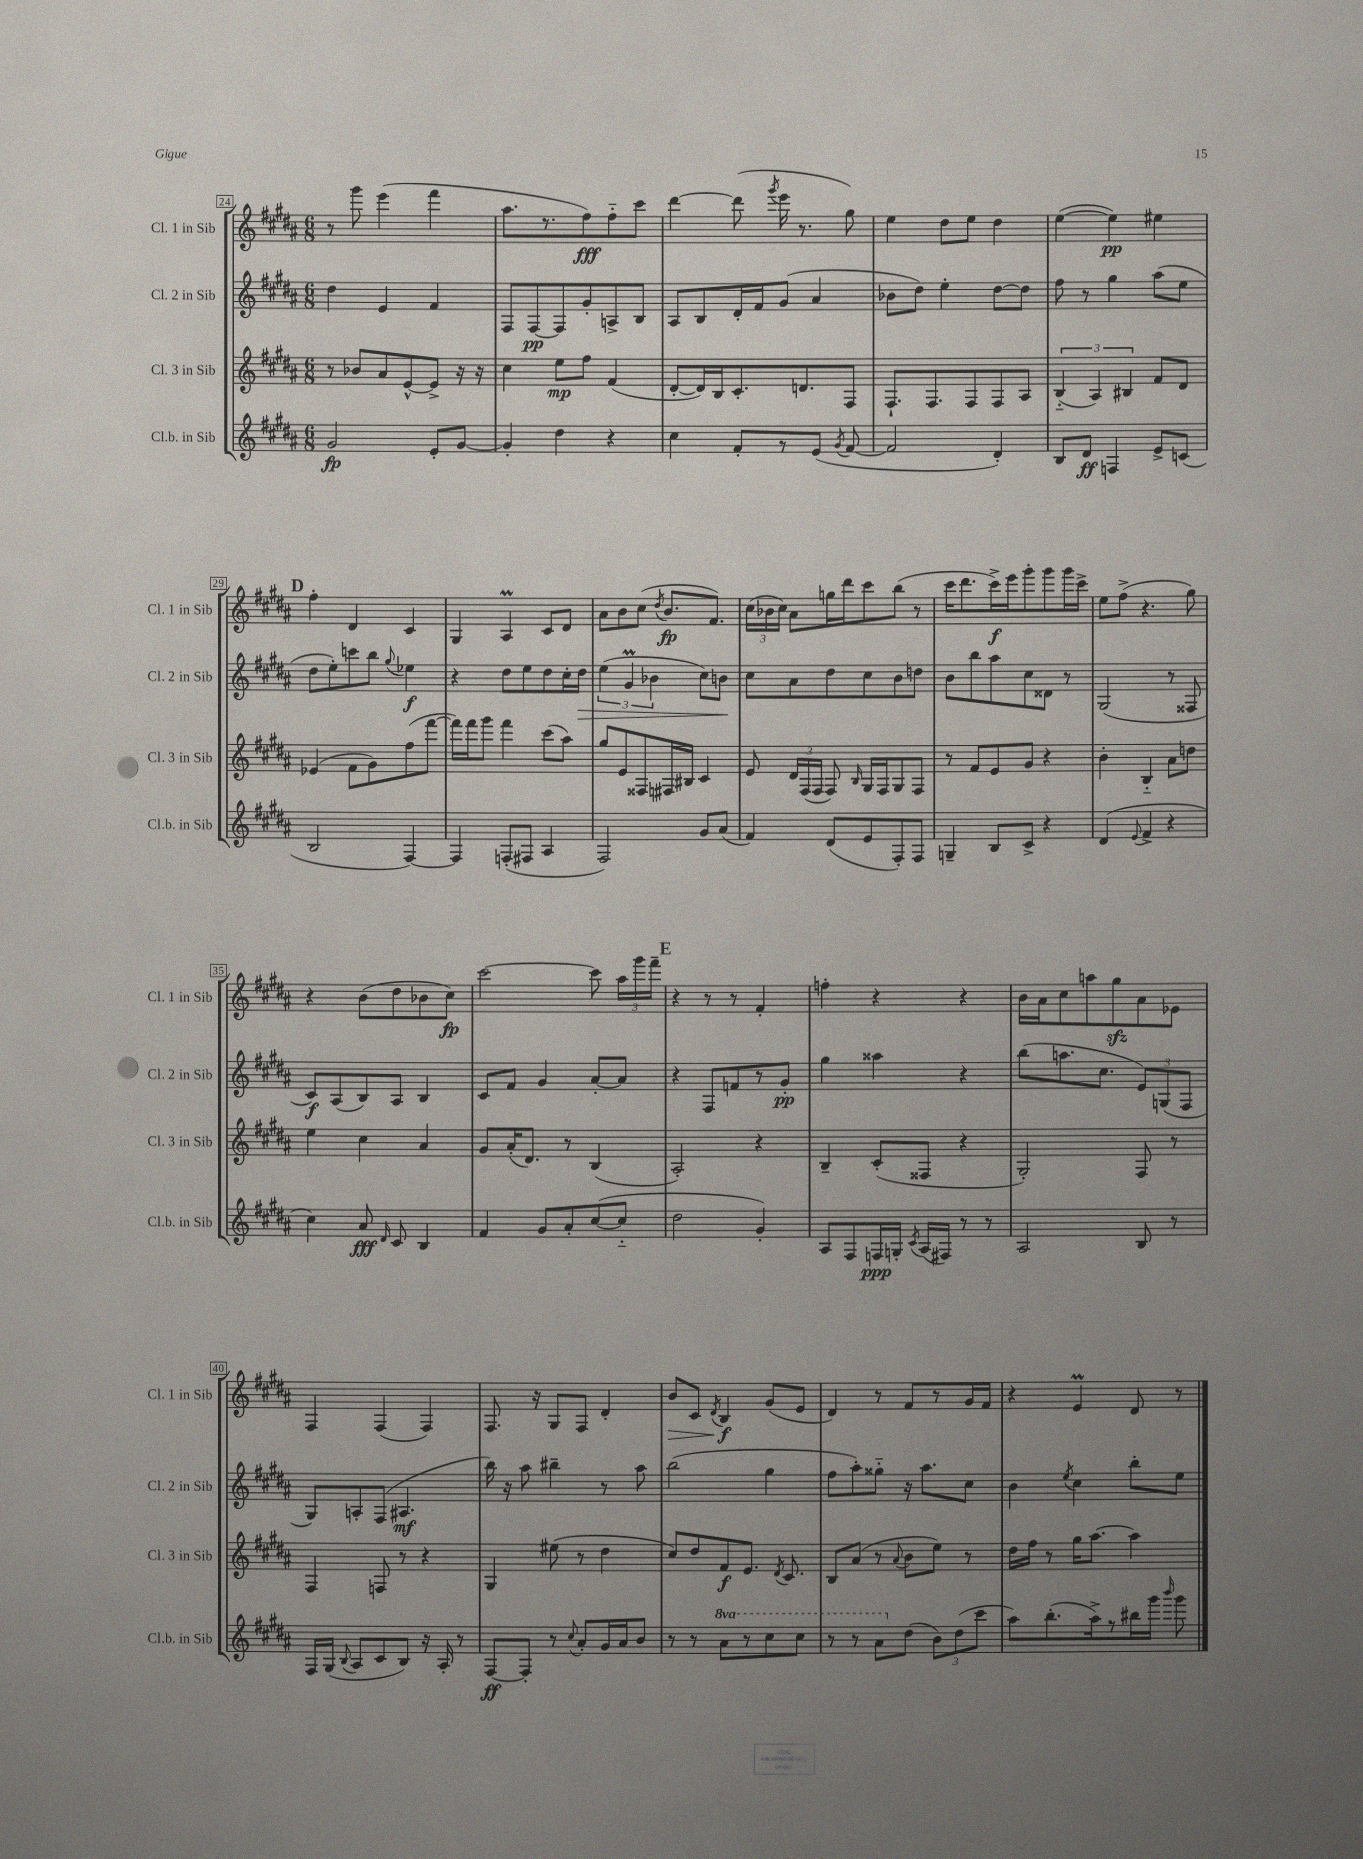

**kern	**dynam	**kern	**dynam	**kern	**dynam	**kern	**dynam
*part4	*part4	*part3	*part3	*part2	*part2	*part1	*part1
*staff4	*staff4	*staff3	*staff3	*staff2	*staff2	*staff1	*staff1
*I"Cl.b. in Sib	*	*I"Cl. 3 in Sib	*	*I"Cl. 2 in Sib	*	*I"Cl. 1 in Sib	*
*I'Cl.b. in Sib	*	*I'Cl. 3 in Sib	*	*I'Cl. 2 in Sib	*	*I'Cl. 1 in Sib	*
*clefG2	*	*clefG2	*	*clefG2	*	*clefG2	*
*k[f#c#g#d#a#]	*	*k[f#c#g#d#a#]	*	*k[f#c#g#d#a#]	*	*k[f#c#g#d#a#]	*
*M6/8	*	*M6/8	*	*M6/8	*	*M6/8	*
=24	=24	=24	=24	=24	=24	=24	=24
2g#/	fp	8r	.	4dd#\	.	8r	.
.	.	8b-X/L	.	.	.	8ggg#\	.
.	.	8a#/	.	4e/	.	(4eee\	.
.	.	[8e^^/	.	.	.	.	.
8e'/L	.	8e^/J]	.	4f#/	.	4fff#\	.
[8g#/J	.	16r	.	.	.	.	.
.	.	16r	.	.	.	.	.
=25	=25	=25	=25	=25	=25	=25	=25
4g#'/]	.	4cc#\	.	8F#/L	.	8.aa#\L	.
.	.	.	.	[8F#/	pp	.	.
.	.	.	.	.	.	8.r	.
4dd#\	.	8ee\L	mp	8F#/]	.	.	.
.	.	8ff#\J	.	8g#'/	.	8ff#\)	fff
4r	.	(4f#/	.	8An^/	.	8ff#\	.
.	.	.	.	8B/J	.	8ccc#\J	.
=26	=26	=26	=26	=26	=26	=26	=26
4cc#\	.	[8d#'/L	.	8A#/L	.	[4ddd#\	.
.	.	16d#/L])	.	8B/	.	.	.
.	.	16B/J	.	.	.	.	.
8f#'/L	.	8.c#'/	.	16d#'/L	.	(8ddd#\]	.
.	.	.	.	16f#/J	.	.	.
.	.	.	.	.	.	8qggg#/	.
8r	.	.	.	(8g#/J	.	16eee\	.
.	.	8.dn/	.	.	.	8.r	.
(8e/J	.	.	.	4a#/	.	.	.
8qg#/	.	.	.	.	.	.	.
[8f#/	.	8F#/J	.	.	.	8gg#\)	.
=27	=27	=27	=27	=27	=27	=27	=27
2f#/]	.	8.F#`/L	.	8b-X\L	.	4ee\	.
.	.	.	.	8dd#\J)	.	.	.
.	.	8.F#/	.	.	.	.	.
.	.	.	.	4ee'\	.	8dd#\L	.
.	.	8F#/	.	.	.	8ee\J	.
4d#'/)	.	8F#/	.	[8dd#\L	.	4dd#\	.
.	.	8A#/J	.	8dd#\J]	.	.	.
=28	=28	=28	=28	=28	=28	=28	=28
8B/L	.	(6B/	.	8ff#\	.	([4ee\	.
8d#/J	ff	.	.	8r	.	.	.
.	.	6A#/)	.	.	.	.	.
4Fn/	.	.	.	4gg#\	.	4ee\])	pp
.	.	6B#X/	.	.	.	.	.
8e^/L	.	8f#/L	.	(8aa#\L	.	4ee#X\	.
(8cn/J	.	8d#/J	.	8ee\J	.	.	.
!!LO:LB:g=z
!!LO:REH:place=s1:t=D
=29	=29	=29	=29	=29	=29	=29	=29
2B/	.	(4e-X/	.	8dd#\L	.	4ff#'\	.
.	.	.	.	8ee'\)	.	.	.
.	.	8f#\L	.	8cccn\	.	4d#/	.
.	.	8g#\)	.	8bb\J	.	.	.
.	.	.	.	8qqgg#/	.	.	.
[4F#/)	.	(8ff#\	.	4ee-X\	f	4c#/	.
.	.	[8fff#\J	.	.	.	.	.
=30	=30	=30	=30	=30	=30	=30	=30
4F#/]	.	16fff#\LL])	.	4r	.	4G#/	.
.	.	16fff#\J	.	.	.	.	.
.	.	8ggg#\J	.	.	.	.	.
(8Fn'/L	.	4fff#\	.	8dd#\L	.	4A#m/	.
8F#X/J	.	.	.	8ee\	.	.	.
4A#/	.	(8ccc#\L	.	8dd#\	.	8c#/L	.
.	.	8aa#\J)	.	16cc#'\L	.	8d#/J	.
!	!	!	!	!	!LO:HP:b	!	!
.	.	.	.	16dd#\JJ	>	.	.
=31	=31	=31	=31	=31	=31	=31	=31
2F#/)	.	8gg#/L	.	(6ee\	.	8a#\L	.
.	.	8e/	.	.	.	8b\	.
.	.	.	.	6g#M/	.	.	.
.	.	8F##X/	.	.	.	(8cc#\J	.
.	.	.	.	6b-X\	.	.	.
.	.	.	.	.	.	8qdd#/	.
.	.	16F#X/L	.	.	.	8.b/L	fp
.	.	16B#X/JJ	.	.	.	.	.
8g#/L	.	4c#/	.	8cc#\L)	.	.	.
.	.	.	.	.	.	8.f#/J)	.
(8a#/J	.	.	.	8bn\J	.	.	.
.	.	.	.	.	]	.	.
=32	=32	=32	=32	=32	=32	=32	=32
4f#/)	.	8e/	.	8cc#\L	.	(24cc#\LL	.
.	.	.	.	.	.	24b-X\	.
.	.	.	.	.	.	24cc#\JJ)	.
.	.	24d#/LL	.	8a#\	.	8a#\L	.
.	.	(24F#/	.	.	.	.	.
.	.	24F#/JJ	.	.	.	.	.
(8d#/L	.	8F#/)	.	8dd#\	.	16ggn\L	.
.	.	.	.	.	.	16ddd#\J	.
.	.	16qqB/	.	.	.	.	.
8e/	.	16G#/LL	.	8cc#\	.	8ccc#\	.
.	.	16F#/J	.	.	.	.	.
8F#'/)	.	8G#/	.	8b\	.	(8bb\J	.
8F#/J	.	8F#/J	.	8ddn\J	.	8r	.
=33	=33	=33	=33	=33	=33	=33	=33
4Gn~/	.	8r	.	8b\L	.	16ccc#\KL	.
.	.	.	.	.	.	8.ddd#\	.
.	.	8f#/L	.	8bb\	.	.	.
8B/L	.	8e/	.	8aa#\	.	16ccc#^\L)	f
.	.	.	.	.	.	16eee\J	.
8c#^/J	.	8g#/J	.	8cc#\	.	8ggg#'\	.
4r	.	4r	.	8d##X\J	.	8ggg#\	.
.	.	.	.	8r	.	16ggg#\L	.
.	.	.	.	.	.	16ccc#^\JJ	.
=34	=34	=34	=34	=34	=34	=34	=34
(4d#/	.	4b'\	.	(2G#/	.	8ee\L	.
.	.	.	.	.	.	(8ff#^\J	.
8qqe/	.	.	.	.	.	.	.
4f#^/	.	4B/	.	.	.	4.r	.
4r	.	8a#\L	.	8r	.	.	.
.	.	8ddn\J	.	8F##X/	.	8gg#\)	.
!!LO:LB:g=z
=35	=35	=35	=35	=35	=35	=35	=35
4cc#\)	.	4ee\	.	8c#/L)	f	4r	.
.	.	.	.	(8A#/	.	.	.
8a#/	fff	4cc#\	.	8B/)	.	(8b\L	.
16qqd#/	.	.	.	.	.	.	.
8c#/	.	.	.	8A#/J	.	8dd#\	.
4B/	.	4a#/	.	4B/	.	8b-X\	.
.	.	.	.	.	.	8cc#\J)	fp
=36	=36	=36	=36	=36	=36	=36	=36
4f#/	.	8g#/L	.	8c#/L	.	[2ccc#\	.
.	.	(16a#'/K	.	8f#/J	.	.	.
.	.	8.d#/J)	.	.	.	.	.
8g#/L	.	.	.	4g#/	.	.	.
8a#'/	.	8r	.	.	.	.	.
([8cc#/	.	(4B/	.	[8a#'/L	.	8ccc#\]	.
8cc#/J]	.	.	.	8a#/J]	.	24aa#\LL	.
.	.	.	.	.	.	24ggg#\	.
.	.	.	.	.	.	24fff#~\JJ	.
!!LO:REH:place=s1:t=E
=37	=37	=37	=37	=37	=37	=37	=37
2dd#\	.	2A#'/)	.	4r	.	4r	.
.	.	.	.	8F#/L	.	8r	.
.	.	.	.	8fn/	.	8r	.
4g#'/)	.	4r	.	8r	.	4f#'/	.
.	.	.	.	8g#'/J	pp	.	.
=38	=38	=38	=38	=38	=38	=38	=38
8A#/L	.	4B~/	.	4gg#\	.	4ffn'\	.
8F#/	.	.	.	.	.	.	.
16Fn/L	ppp	(8c#'/L	.	4aa##X\	.	4r	.
16Gn'/JJ	.	.	.	.	.	.	.
8qc#/	.	.	.	.	.	.	.
(16A#/LL	.	8F##X/J	.	.	.	.	.
16F#X/JJ)	.	.	.	.	.	.	.
8r	.	4r	.	4r	.	4r	.
8r	.	.	.	.	.	.	.
=39	=39	=39	=39	=39	=39	=39	=39
2A#/	.	2G#'/)	.	(8bb\L	.	16b\LL	.
.	.	.	.	.	.	16a#\J	.
.	.	.	.	8.aan\	.	8cc#\	.
.	.	.	.	.	.	8aan\	.
.	.	.	.	8.cc#\J	.	.	.
.	.	.	.	.	.	8gg#zz\	.
8B/	.	8F#/	.	12e/L)	.	8a#\	.
.	.	.	.	(12Gn/	.	.	.
8r	.	8r	.	.	.	8e-X\J	.
.	.	.	.	12F#/J	.	.	.
!!LO:LB:g=z
=40	=40	=40	=40	=40	=40	=40	=40
16F#/LL	.	4F#/	.	8G#/L)	.	4F#/	.
(16G#/JJ	.	.	.	.	.	.	.
8qqB/	.	.	.	.	.	.	.
8A#/L	.	.	.	8An'/	.	.	.
8c#/	.	8Fn/	.	(8F#/J	.	(4F#/	.
8B/J)	.	8r	.	4.A#X/	mf	.	.
16r	.	4r	.	.	.	4F#/)	.
16A#'/	.	.	.	.	.	.	.
8r	.	.	.	.	.	.	.
=41	=41	=41	=41	=41	=41	=41	=41
[8F#/L	ff	4G#/	.	16bb\)	.	8.F#/	.
.	.	.	.	16r	.	.	.
8F#'/J]	.	.	.	8aa#\	.	.	.
.	.	.	.	.	.	16r	.
8r	.	(8ee#X\	.	4bb#X~\	.	8G#/L	.
8qqcc#/	.	.	.	.	.	.	.
8a#'/L	.	8r	.	.	.	8F#/J	.
16g#/L	.	4dd#\	.	8r	.	4d#'/	.
16a#/J	.	.	.	.	.	.	.
8b/J	.	.	.	8aa#\	.	.	.
=42	=42	=42	=42	=42	=42	=42	=42
!	!	!	!	!	!	!	!LO:HP:b
8r	.	8cc#/L)	.	(2bb\	.	8b/L	>
8r	.	8dd#/	.	.	.	8c#/J	.
.	.	.	.	.	.	8qd#/	.
*8va	*	*	*	*	*	*	*
8aa#\L	.	8f#/	f	.	.	4B/	f
8r	.	8.e/J	.	.	.	.	.
8ccc#\	.	.	.	4gg#\	.	(8g#/L	]
.	.	8qd#/	.	.	.	.	.
.	.	8.c#/	.	.	.	.	.
8ccc#\J	.	.	.	.	.	8e/J	.
=43	=43	=43	=43	=43	=43	=43	=43
8r	.	8B/L	.	8ff#\L	.	4d#/)	.
8r	.	(8a#/J	.	8aa#'\)	.	.	.
8aa#\L	.	8r	.	8gg##X\J	.	8r	.
.	.	8qqa#/	.	.	.	.	.
*X8va	*	*	*	*	*	*	*
(8dd#\J	.	8b\L	.	16r	.	8f#/L	.
.	.	.	.	8.aa#\L	.	.	.
12b\L)	.	8ee\J)	.	.	.	8r	.
(12dd#\	.	.	.	.	.	.	.
.	.	8r	.	8cc#\J	.	16g#/L	.
12ccc#\J	.	.	.	.	.	.	.
.	.	.	.	.	.	16f#/JJ	.
=44	=44	=44	=44	=44	=44	=44	=44
8aa#\L)	.	16dd#\LL	.	4b\	.	4r	.
.	.	16ff#\JJ	.	.	.	.	.
(8.bb'\	.	8r	.	.	.	.	.
.	.	.	.	8qee/	.	.	.
.	.	16gg#\KL	.	4cc#\	.	4eM/	.
16aa#^\k)	.	[8.aa#\J	.	.	.	.	.
8r	.	.	.	.	.	.	.
16bb#X\L	.	4aa#\]	.	8bb'\L	.	8d#/	.
16ggg#\JJ	.	.	.	.	.	.	.
16qqbbb/	.	.	.	.	.	.	.
8ggg#\	.	.	.	8ee\J	.	8r	.
==	==	==	==	==	==	==	==
*-	*-	*-	*-	*-	*-	*-	*-
